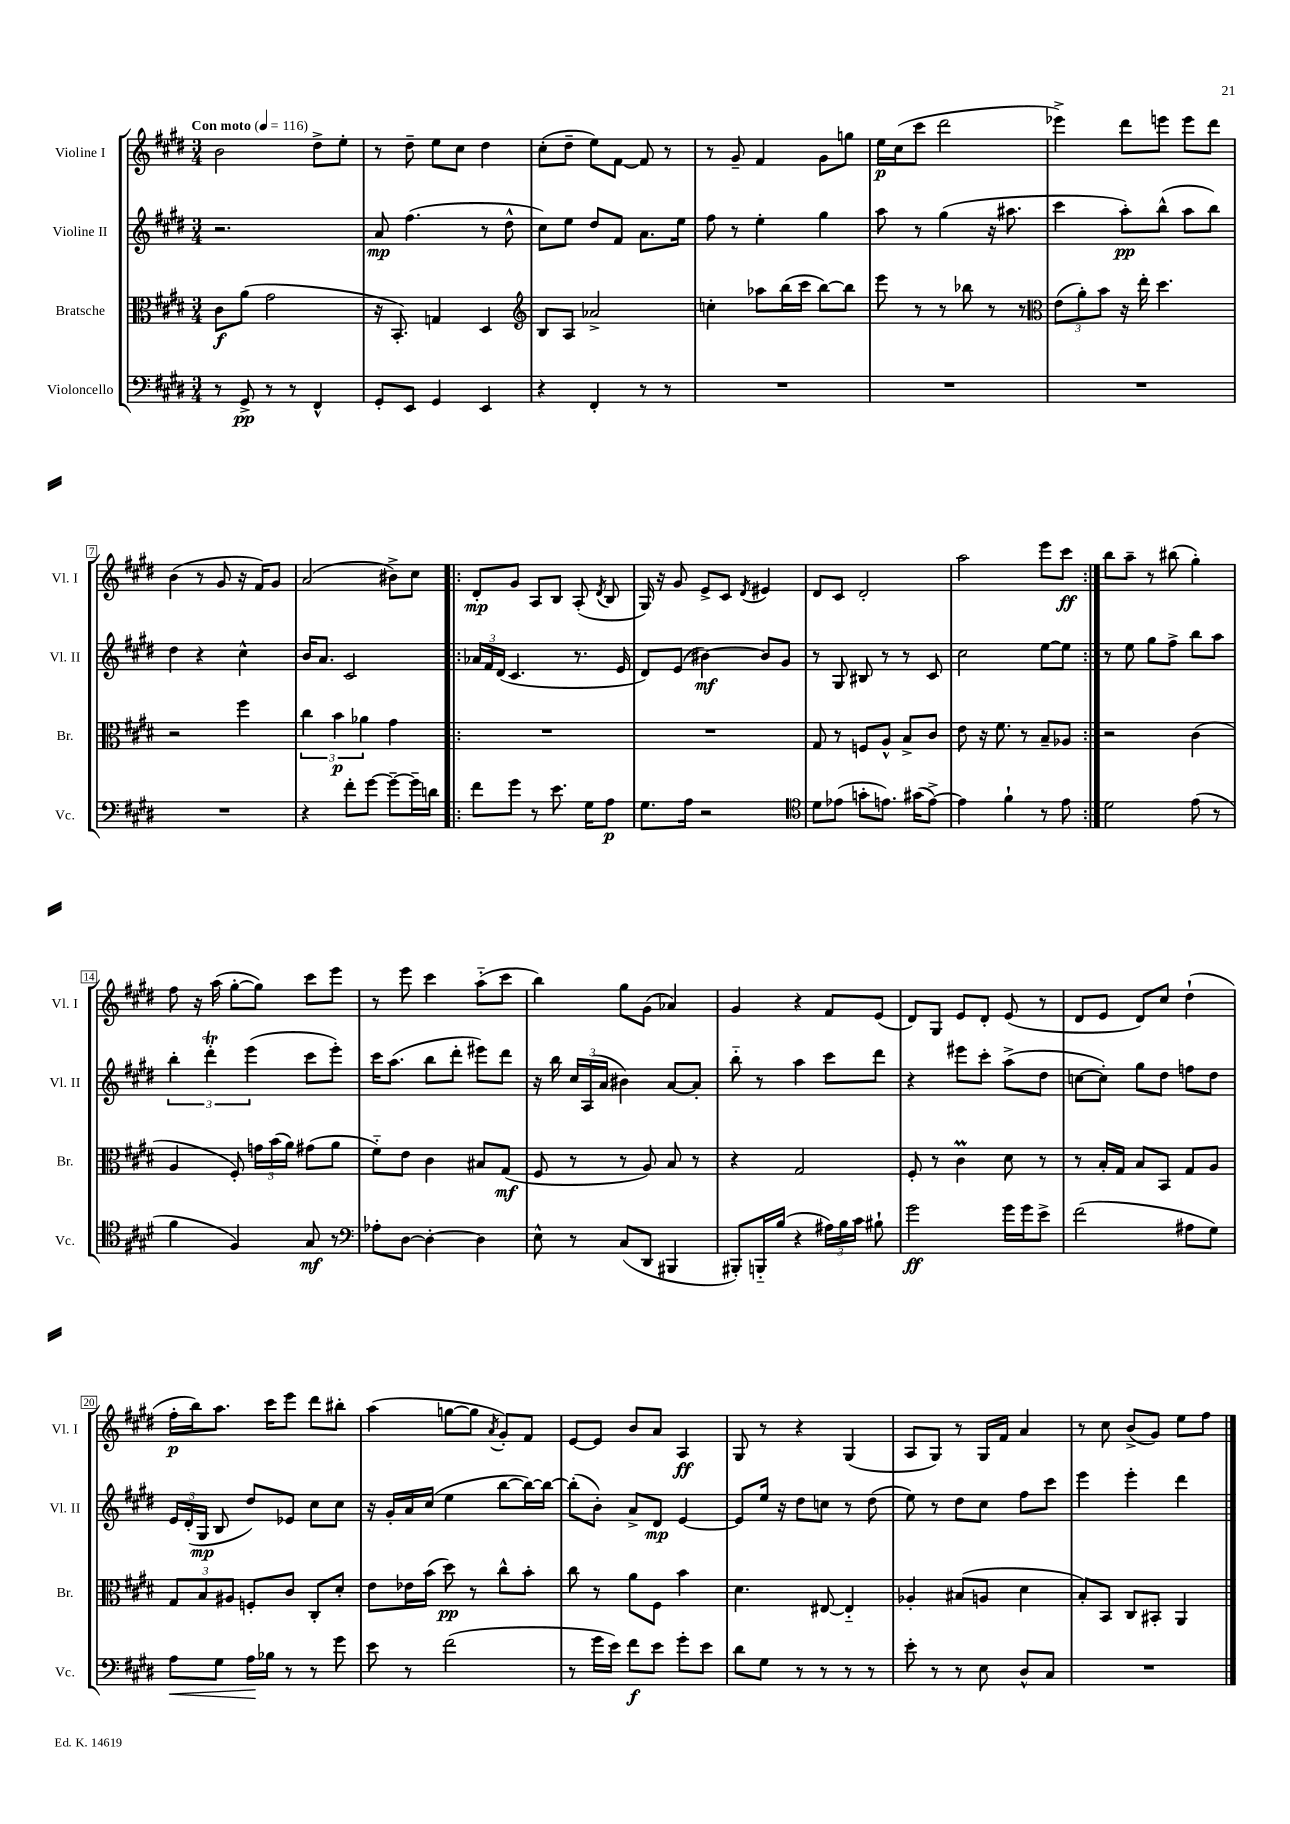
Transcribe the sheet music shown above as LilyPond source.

<<
\new StaffGroup <<
\new Staff = "s0" \with { instrumentName = "Violine I" shortInstrumentName = "Vl. I" } {
    \clef treble \key e \major \numericTimeSignature \time 3/4 \tempo "Con moto" 4 = 116
    \autoBeamOff b'2 dis''8[-> e''8]-. |
    r8 dis''8-- e''8[ cis''8] dis''4 |
    cis''8[-.( dis''8]-- e''8[) fis'8]~ fis'8 r8 |
    r8 gis'8-- fis'4 gis'8[ g''8] |
    e''16[\p cis''16( cis'''8] dis'''2 |
    ees'''4->) dis'''8[ e'''8] e'''8[ dis'''8] |
    b'4( r8 gis'8 r16 fis'16[) gis'8] |
    a'2( bis'8[->) cis''8] |
    \repeat volta 2 { dis'8[-.\mp gis'8] a8[ b8] a8-.( \acciaccatura { dis'8 } b8 |
    gis16) r16 gis'8 e'8[-> cis'8] \acciaccatura { dis'8 } eis'4 |
    dis'8[ cis'8] dis'2-. |
    a''2 e'''8[ cis'''8]\ff | }
    b''8[ a''8]-- r8 bis''8( gis''4-.) |
    fis''8 r16 a''16( gis''8[~-. gis''8]) cis'''8[ e'''8] |
    r8 e'''8 cis'''4 a''8[-_( cis'''8] |
    b''4) gis''8[ gis'8]( aes'4) |
    gis'4 r4 fis'8[ e'8]( |
    dis'8[) gis8] e'8[ dis'8]-. e'8( r8 |
    dis'8[ e'8] dis'8[) cis''8] dis''4-!( |
    fis''16[-.\p b''16) a''8.] cis'''16[ e'''8] dis'''8[ bis''8]-. |
    a''4( g''8[~ g''8] \acciaccatura { a'8 } gis'8[-.) fis'8] |
    e'8[~ e'8] b'8[ a'8] a4\ff |
    gis8 r8 r4 gis4( |
    a8[ gis8]) r8 gis16[ fis'16] a'4 |
    r8 cis''8 b'8[->( gis'8]) e''8[ fis''8] \bar "|." |
}
\new Staff = "s1" \with { instrumentName = "Violine II" shortInstrumentName = "Vl. II" } {
    \clef treble \key e \major \numericTimeSignature \time 3/4
    \autoBeamOff r2. |
    a'8\mp fis''4.( r8 dis''8-^ |
    cis''8[) e''8] dis''8[ fis'8] a'8.[ e''16] |
    fis''8 r8 e''4-. gis''4 |
    a''8 r8 gis''4( r16 ais''8. |
    cis'''4 a''8[-.\pp) b''8]-^( a''8[ b''8]) |
    dis''4 r4 cis''4-^ |
    b'16[ a'8.] cis'2 |
    \repeat volta 2 { \tuplet 3/2 { aes'16[ fis'16 dis'16]( } cis'4. r8. e'16 |
    dis'8[) e'8]( bis'4~\mf) bis'8[ gis'8] |
    r8 gis8 bis8 r8 r8 cis'8 |
    cis''2 e''8[~ e''8] | }
    r8 e''8 gis''8[ fis''8]-> b''8[ a''8] |
    \tuplet 3/2 { b''4-. dis'''4-.\trill e'''4( } cis'''8[ e'''8]-.) |
    cis'''16[ a''8.]( b''8[ dis'''8]-. eis'''8[) dis'''8] |
    r16 b''16 \tuplet 3/2 { cis''16[ a16( a'16] } bis'4) a'8[~ a'8]-. |
    b''8-_ r8 a''4 cis'''8[ dis'''8] |
    r4 eis'''8[ cis'''8]-. a''8[->( dis''8] |
    c''8[~ c''8]-.) gis''8[ dis''8] f''8[ dis''8] |
    \tuplet 3/2 { e'16[ dis'16-.( gis16]\mp } b8 dis''8[) ees'8] cis''8[ cis''8] |
    r16 gis'16[-. a'16 cis''16]( e''4 b''8[~ b''16~) b''16]~ |
    b''8[-.( b'8]-.) a'8[-> dis'8]\mp e'4~ |
    e'8[ e''16] r16 dis''8[ c''8] r8 dis''8( |
    e''8) r8 dis''8[ cis''8] fis''8[ cis'''8] |
    e'''4 e'''4-. dis'''4 \bar "|." |
}
\new Staff = "s2" \with { instrumentName = "Bratsche" shortInstrumentName = "Br." } {
    \clef alto \key e \major \numericTimeSignature \time 3/4
    \autoBeamOff cis'8[\f a'8]( gis'2 |
    r16 b,8.-.) g4 dis4 |
    \clef treble b8[ a8] aes'2-> |
    c''4-. aes''8[ b''16( cis'''16] b''8[~) b''8] |
    e'''8 r8 r8 bes''8 r8 r8 |
    \clef alto \tuplet 3/2 { e'8[( a'8-.) b'8] } r16 e''16-. dis''4. |
    r2 fis''4 |
    \tuplet 3/2 { cis''4 b'4\p aes'4 } gis'4 |
    \repeat volta 2 { R2. |
    R2. |
    gis8 r8 f8[ a8]-^ b8[-> cis'8] |
    e'8 r16 fis'8. r8 b8[-- aes8] | }
    r2 cis'4( |
    a4 fis8-.) \tuplet 3/2 { g'16[ b'16( a'16]) } gis'8[( a'8] |
    fis'8[-_) e'8] cis'4 bis8[ gis8]\mf( |
    fis8 r8 r8 a8) b8 r8 |
    r4 gis2 |
    fis8-. r8 cis'4\prall dis'8 r8 |
    r8 b16[-. gis16] b8[ b,8] gis8[ a8] |
    \tuplet 3/2 { gis8[ b8 ais8] } f8[-. cis'8] cis8[-. dis'8]-. |
    e'8[ ees'16 b'16]( dis''8\pp) r8 cis''8[-^ b'8]-. |
    cis''8 r8 a'8[ fis8] b'4 |
    dis'4. eis8~ eis4-_ |
    aes4-. bis8[( a8] dis'4 |
    b8[-.) b,8] cis8[ bis,8]-. a,4 \bar "|." |
}
\new Staff = "s3" \with { instrumentName = "Violoncello" shortInstrumentName = "Vc." } {
    \clef bass \key e \major \numericTimeSignature \time 3/4
    \autoBeamOff r8 gis,8->\pp r8 r8 fis,4-^ |
    gis,8[-. e,8] gis,4 e,4 |
    r4 fis,4-. r8 r8 |
    R2. |
    R2. |
    R2. |
    R2. |
    r4 fis'8[-. gis'8]~ gis'8[~-- gis'16-- d'16] |
    \repeat volta 2 { fis'8[ gis'8] r8 e'8. gis16[ a8]\p |
    gis8.[ a16] r2 |
    \clef tenor dis'8[ ees'8]( g'8[-. e'8.]) gis'16[( e'8]~->) |
    e'4 fis'4-! r8 e'8 | }
    dis'2 e'8( r8 |
    fis'4 fis4) gis8\mf r8 |
    \clef bass aes8[-. dis8]~ dis4~-. dis4 |
    e8-^ r8 cis8[( dis,8] bis,,4 |
    bis,,8[-.) b,,16-_ b16]( r4 \tuplet 3/2 { ais16[) b16 cis'16] } bis8-! |
    gis'2\ff gis'16[ gis'16 e'8]-> |
    fis'2( ais8[ gis8]) |
    a8[\< gis8] a16[\! bes16] r8 r8 gis'8 |
    e'8 r8 fis'2( |
    r8 gis'16[ e'16]) fis'8[\f e'8] gis'8[-. e'8] |
    dis'8[ gis8] r8 r8 r8 r8 |
    e'8-. r8 r8 e8 dis8[-^ cis8] |
    R2. \bar "|." |
}
>>
>>
\layout { \context { \Score \override BarNumber.stencil = #(make-stencil-boxer 0.1 0.3 ly:text-interface::print) } }
